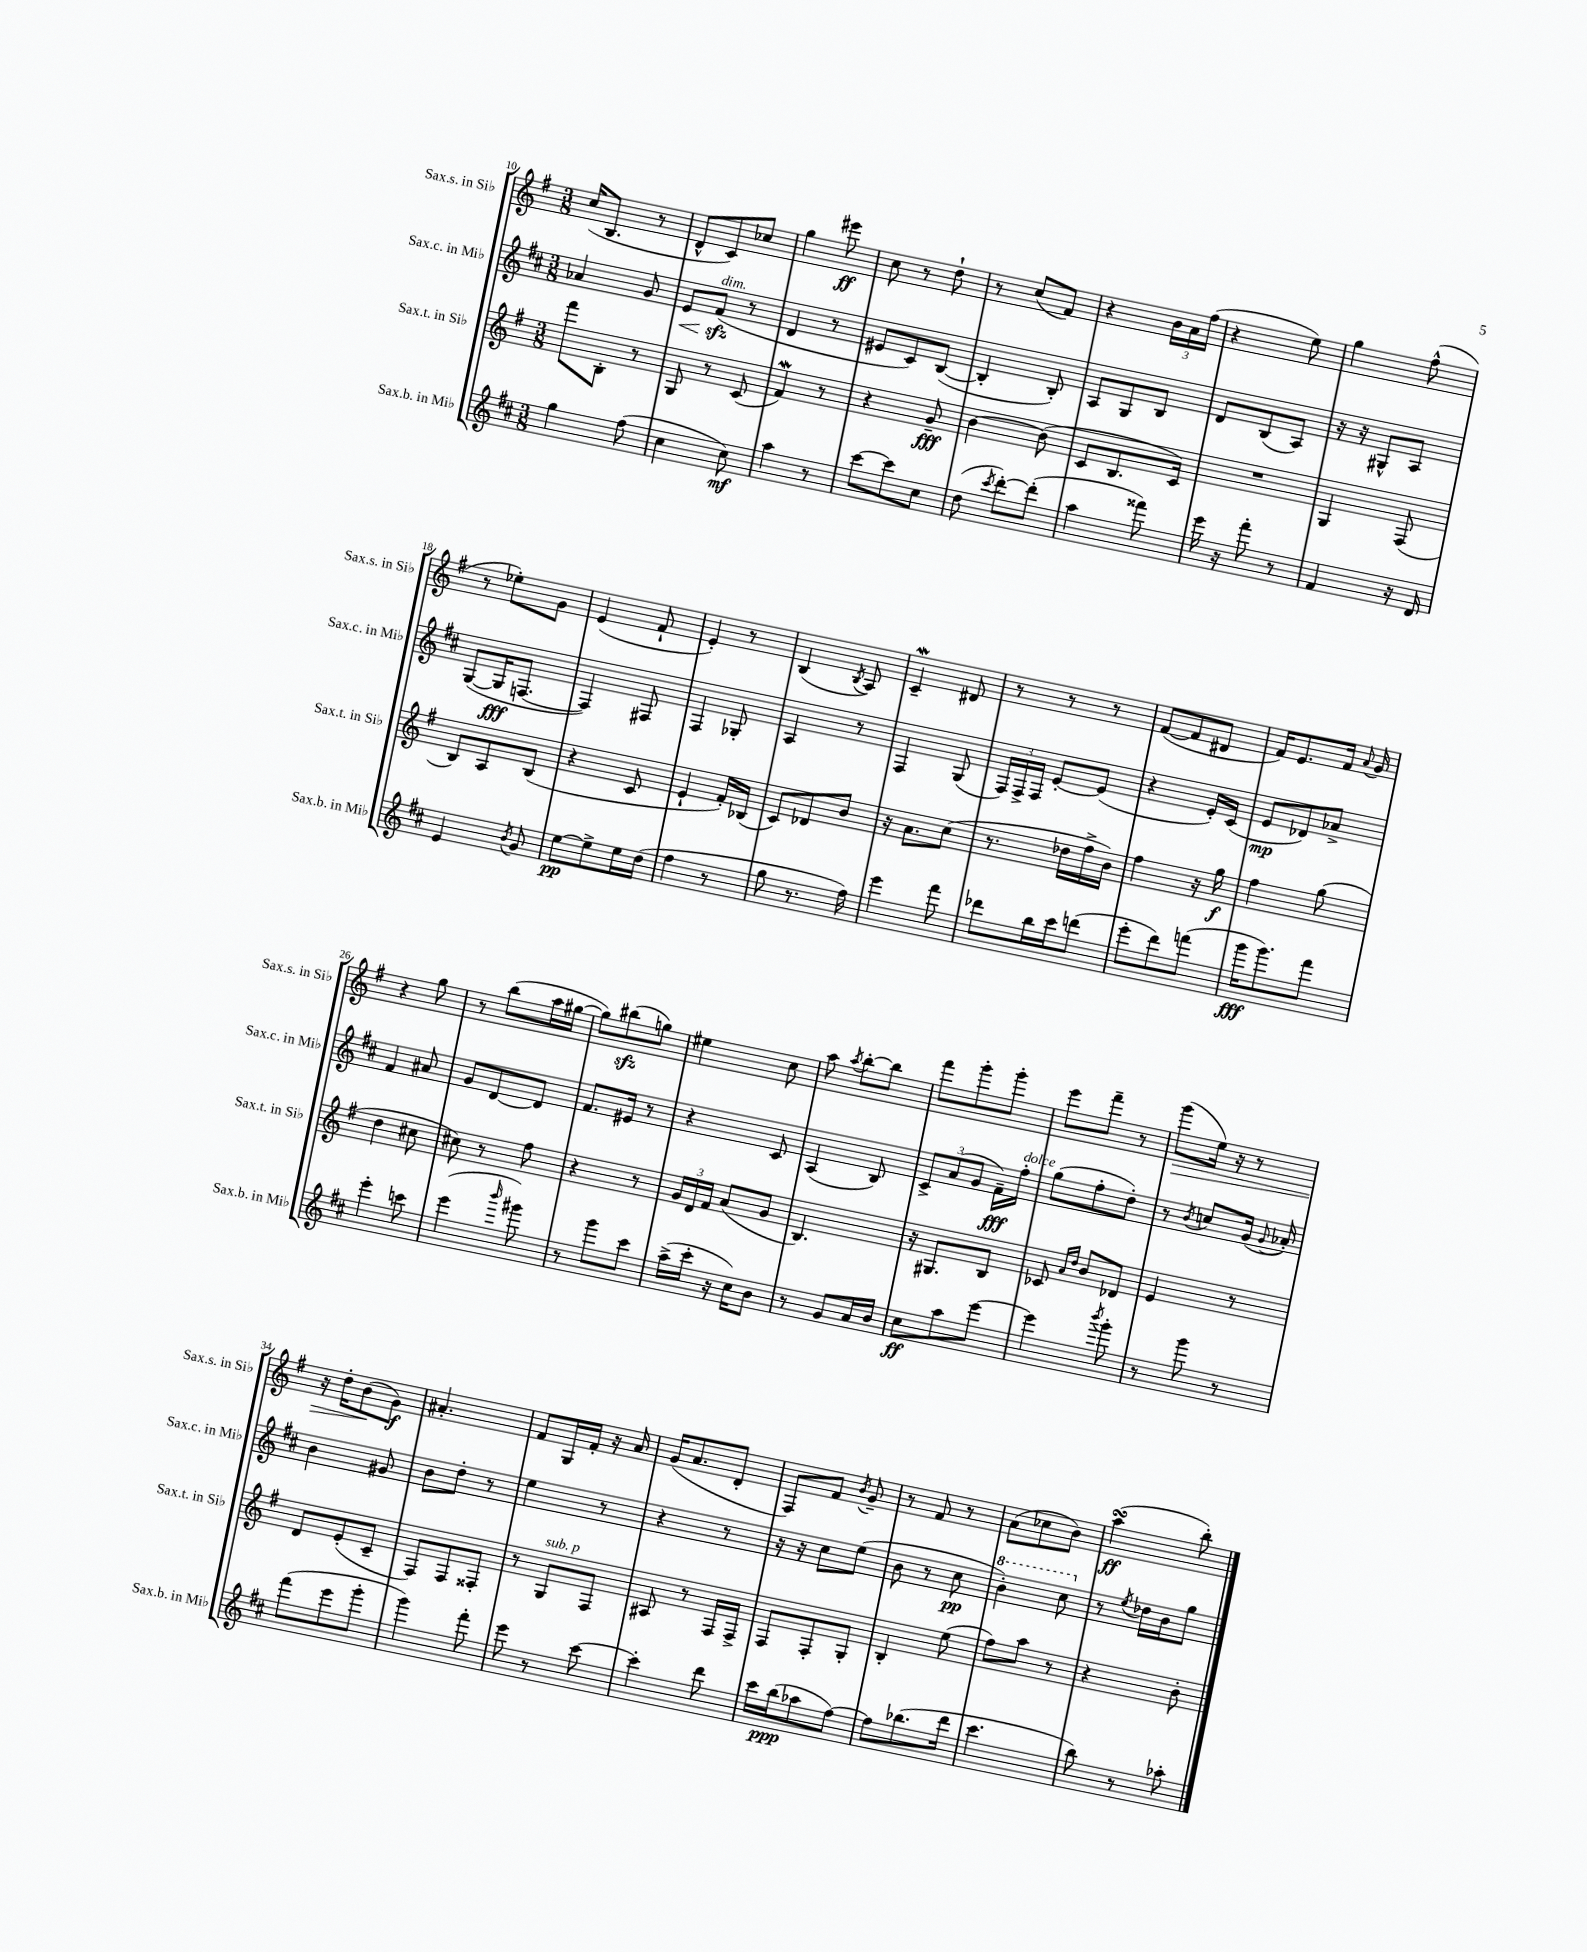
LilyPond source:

<<
\new StaffGroup <<
\new Staff = "s0" \with { instrumentName = "Sax.s. in Sib" shortInstrumentName = "Sax.s. in Sib" } {
    \clef treble \key g \major \numericTimeSignature \time 3/8
    \autoBeamOff c''16[( b8.] r8 |
    d'8[-^ c'8) ces''8] |
    g''4 eis'''8\ff |
    c''8 r8 d''8-! |
    r8 c''8[( fis'8]) |
    r4 \tuplet 3/2 { b'16[ a'16 fis''16]( } |
    r4 e''8) |
    g''4 fis''8-^( |
    r8 ees''8[-.) g'8] |
    e'4( fis'8-! |
    e'4-.) r8 |
    b4( \acciaccatura { b8 } a8) |
    c'4--\mordent dis'8 |
    r8 r8 r8 |
    fis'8[~( fis'8 dis'8] |
    fis'16[) e'8. fis'16] \appoggiatura { a'8 } g'16 |
    r4 g''8 |
    r8 b''8[( a''16 gis''16]~ |
    gis''8[) bis''8\sfz( g''8]) |
    eis''4 c''8 |
    a''8 \acciaccatura { a''8 } b''8[~-. b''8] |
    fis'''8[ g'''8-. g'''8]-. |
    e'''8[ fis'''8]-- r8 |
    g'''8[\>( e''16]) r16 r8 |
    r16 d''16[-. b'8\!( g'8]\f) |
    ais'4.-. |
    fis'8[ g16 fis'16]-. r16 a'16 |
    g'16[( a'8. d'8]-. |
    fis8[) fis'8] \acciaccatura { b'8 } g'8-- |
    r8 fis'8 r8 |
    a'8[( ces''8 b'8]) |
    a''4\turn\ff( b''8-.) \bar "|." |
}
\new Staff = "s1" \with { instrumentName = "Sax.c. in Mib" shortInstrumentName = "Sax.c. in Mib" } {
    \clef treble \key d \major \numericTimeSignature \time 3/8
    \autoBeamOff aes'4 g'8 |
    e'8[\< fis'8]\sfz\!^\markup { \italic "dim." }( r8 |
    d'4 r8 |
    eis'8[ cis'8) b8]~( |
    b4-. b8-.) |
    a8[ g8 b8] |
    d'8[ b8( a8]) |
    r16 r16 gis8[-^ a8] |
    g8[~( g16\fff f8.]~ |
    f4) fis8 |
    fis4 ges8-. |
    a4 r8 |
    fis4 g8( |
    \tuplet 3/2 { fis16[) fis16-> fis16] } e'8[~-. e'8]( |
    r4 e'16[-.) cis'16]( |
    e'8[\mp des'8) aes'8]-> |
    fis'4 ais'8 |
    g'8[ d'8~ d'8] |
    fis'8.[ eis'16] r8 |
    r4 cis'8 |
    a4( b8) |
    \tuplet 3/2 { cis'8[-> a'8( g'8] } fis'16[--\fff) fis''16]-.^\markup { \italic "dolce" } |
    g''8[( fis''8-. d''8]-.) |
    r8 \acciaccatura { b'8 } c''8[ g'16]( \appoggiatura { g'8 } aes'16-.) |
    b'4 gis'8 |
    b'8[ d''8]-. r8 |
    e''4 r8 |
    r4 r8 |
    r16 r16 cis''8[ e''8]( |
    b'8 r8 cis''8\pp |
    \ottava #1 b''4-.) cis'''8 \ottava #0 |
    r8 \acciaccatura { e''8 } des''16[ b'16 g''8] \bar "|." |
}
\new Staff = "s2" \with { instrumentName = "Sax.t. in Sib" shortInstrumentName = "Sax.t. in Sib" } {
    \clef treble \key g \major \numericTimeSignature \time 3/8
    \autoBeamOff fis'''8[ b8]-. r8 |
    g8 r8 c'8( |
    fis'4\mordent) r8 |
    r4 g'8--\fff |
    b'4~ b'8( |
    c'8[ b8. c'16]) |
    R4. |
    g4 fis8( |
    b8[) a8 b8]( |
    r4 c'8 |
    e'4-! fis'16[-.) bes16]( |
    c'8[) des'8 b'8] |
    r16 a'8.[ c''8]( |
    r8. des''16[ fis''16-> b'16]) |
    fis''4 r16 g''16\f |
    fis''4 g''8( |
    d''4 cis''8 |
    cis''8) r8 fis''8 |
    r4 r8 |
    \tuplet 3/2 { g'16[ d'16 fis'16] } a'8[( g'8] |
    b4.) |
    r16 gis8.[ b8] |
    ces'8 \grace { a'16[ d''16] } b'8[ des'8] |
    e'4 r8 |
    d'8[ e'8-.( c'8]-- |
    fis8[) fis8 fisis8]-. |
    r8 g8[^\markup { \italic "sub. p" } fis8] |
    ais8 r8 fis16[ fis16]-> |
    fis8[ fis8-. g8]-. |
    b4-. e''8( |
    fis''8[) a''8] r8 |
    r4 b'8-. \bar "|." |
}
\new Staff = "s3" \with { instrumentName = "Sax.b. in Mib" shortInstrumentName = "Sax.b. in Mib" } {
    \clef treble \key d \major \numericTimeSignature \time 3/8
    \autoBeamOff g''4 fis''8( |
    cis''4 cis''8\mf) |
    a''4 r8 |
    cis'''8[~ cis'''8 cis''8] |
    d''8( \acciaccatura { cis'''8 } d'''8[~-.) d'''8]-.( |
    a''4 fisis'''8) |
    e'''16 r16 fis'''8-. r8 |
    fis'4 r16 d'16 |
    e'4 \acciaccatura { b'8 } g'8 |
    e''8[~\pp e''8-> e''16 d''16]( |
    fis''4 r8 |
    g''8 r8. fis''16) |
    e'''4 fis'''8 |
    des'''8[ b''16 cis'''16 d'''8]( |
    e'''8[-. d'''8) f'''8]( |
    g'''16[\fff g'''8.) fis'''8] |
    e'''4-. c'''8 |
    e'''4( \grace { b'''16 } gis'''8) |
    r8 g'''8[ cis'''8] |
    a''16[->( cis'''16]-. r16 cis''16[) b'8] |
    r8 g'8[ a'16 b'16] |
    cis''8[\ff a''8 e'''8]~ |
    e'''4 \acciaccatura { b'''8 } g'''8-. |
    r8 g'''8 r8 |
    fis'''8[( e'''8 g'''8]-. |
    g'''4) fis'''8-. |
    e'''8 r8 cis'''8~ |
    cis'''4-. d'''8 |
    cis'''16[ b''16\ppp( aes''8 fis''8]~) |
    fis''8[ bes''8.( d'''16] |
    cis'''4. |
    b''8) r8 aes''8-. \bar "|." |
}
>>
>>
\layout { \context { \Score currentBarNumber = #10 } }
